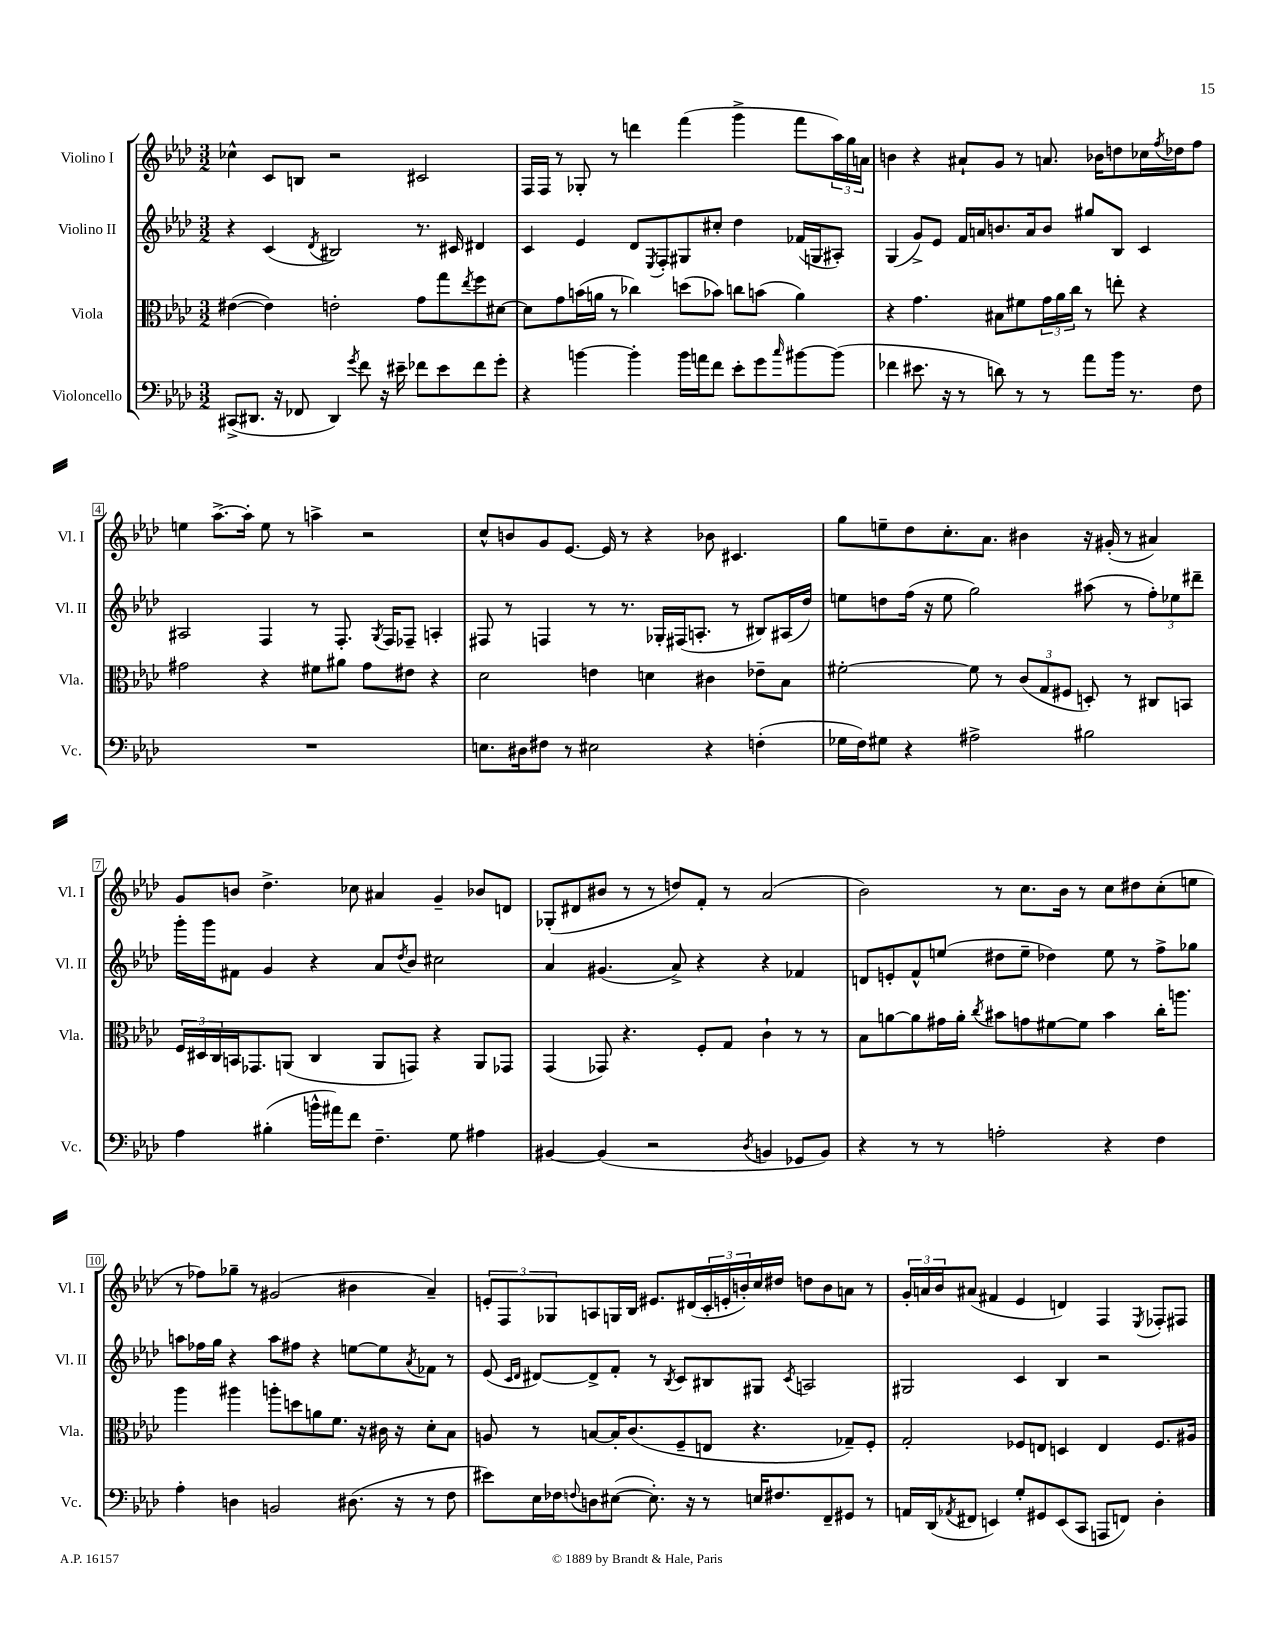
<<
\new StaffGroup <<
\new Staff = "s0" \with { instrumentName = "Violino I" shortInstrumentName = "Vl. I" } {
    \clef treble \key aes \major \numericTimeSignature \time 3/2
    ces''4-^ c'8 b8 r2 cis'2 |
    f16 f16 r8 ges8-. r8 d'''4 f'''4( g'''4-> f'''8 \tuplet 3/2 { aes''16) g''16 a'16 } |
    b'4 r4 ais'8-! g'8 r8 a'8. bes'16 d''8 ces''16 \acciaccatura { f''8 } des''16 f''8 |
    e''4 aes''8.~-> aes''16-. e''8 r8 a''4-> r2 |
    c''8-^ b'8 g'8 ees'8.~ ees'16 r8 r4 bes'8 cis'4. |
    g''8 e''8-- des''8 c''8.-. aes'8. bis'4 r16 gis'16-.( r8 ais'4) |
    g'8 b'8 des''4.-> ces''8 ais'4 g'4-- bes'8 d'8 |
    ges8-.( dis'8 bis'8 r8 r8 d''8) f'8-. r8 aes'2( |
    bes'2) r8 c''8. bes'16 r8 c''8 dis''8 c''8-.( e''8 |
    r8 fes''8) ges''8-- r8 gis'2( bis'4 aes'4--) |
    \tuplet 3/2 { e'8-. f8 ges8 } a8 g16 bes16 eis'8. dis'16( \tuplet 3/2 { c'16-. e'16-. b'16-.) } c''16 dis''16 d''8 b'8 a'8 r8 |
    \tuplet 3/2 { g'16-. a'16 bes'16 } ais'8( fis'4 ees'4 d'4) f4 \acciaccatura { ees8 } fes8-. fis8 \bar "|." |
}
\new Staff = "s1" \with { instrumentName = "Violino II" shortInstrumentName = "Vl. II" } {
    \clef treble \key aes \major \numericTimeSignature \time 3/2
    r4 c'4( \acciaccatura { des'8 } bis2) r8. cis'16 dis'4 |
    c'4 ees'4 des'8 \acciaccatura { ees8 } f8-. gis8 cis''8-. des''4 fes'16( g16 ais8-.) |
    g4( g'8->) ees'8 f'16 a'16 b'8. a'16 b'8 gis''8 bes8 c'4 |
    ais2 f4 r8 f8.-. \acciaccatura { g8 } f16 fes8-- a4-. |
    fis8 r8 f4 r8 r8. ges16-. fis16( a8.-. r8 bis8) ais16( des''16) |
    e''8 d''8 f''16( r16 e''8 g''2) ais''8( r8 \tuplet 3/2 { f''8-.) ees''8 dis'''8-- } |
    g'''16-. g'''16 fis'8 g'4 r4 aes'8 \acciaccatura { des''8 } bes'8 cis''2 |
    aes'4 gis'4.( aes'8->) r4 r4 fes'4 |
    d'8 e'8-. f'8-^ e''8( dis''8 e''8-- des''4) e''8 r8 f''8-> ges''8 |
    a''8 fes''16 g''16 r4 a''8 fis''8 r4 e''8~ e''8 \acciaccatura { aes'8 } fes'8 r8 |
    ees'8( \grace { c'16 des'16 } dis'8~) dis'8-> f'8-. r8 \acciaccatura { bes8 } c'8 bis8 gis8 \acciaccatura { c'8 } a2 |
    gis2 c'4 bes4 r2 \bar "|." |
}
\new Staff = "s2" \with { instrumentName = "Viola" shortInstrumentName = "Vla." } {
    \clef alto \key aes \major \numericTimeSignature \time 3/2
    eis'4~( eis'4) e'2-. g'8 g''8 \acciaccatura { ees''8 } f''8 dis'8~ |
    dis'8 g'8 b'16( a'16 r8 ces''4) d''8( bes'8) c''8 b'8( a'4) |
    r4 g'4. bis8 fis'8 \tuplet 3/2 { g'16 aes'16 c''16 } r8 e''8-. r4 |
    gis'2 r4 fis'8 ais'8 gis'8 eis'8 r4 |
    des'2 e'4 d'4 cis'4 ees'8-- bes8 |
    fis'2~-. fis'8 r8 \tuplet 3/2 { c'8( g8 fis8 } d8-.) r8 cis8 b,8 |
    \tuplet 3/2 { f16 dis16 c16 } b,16 ges,8. a,8( c4 a,8 g,8) r4 a,8 ges,8 |
    g,4( ges,8) r4. f8-. g8 c'4-! r8 r8 |
    bes8 a'8~ a'8 gis'16 a'16-. \acciaccatura { c''8 } bis'8 g'8 fis'8~ fis'8 bis'4 c''16-. a''8. |
    aes''4 ais''4 a''8-. d''8 a'8 f'8. r16 cis'16 r16 des'8-. bes8 |
    a8 r8 b8~ b16-. c'8.( f8-- e8 r4. ges8--) f8-. |
    g2-. fes8 e8 d4 e4 fes8. ais16 \bar "|." |
}
\new Staff = "s3" \with { instrumentName = "Violoncello" shortInstrumentName = "Vc." } {
    \clef bass \key aes \major \numericTimeSignature \time 3/2
    cis,8->( dis,8. r16 fes,8 dis,4) \acciaccatura { g'8 } f'8 r16 eis'16-- fes'8 eis'8 fes'8 g'8-. |
    r4 b'4~ b'4-. b'16 a'16 f'8 ees'8-. g'8 \grace { c''16 } bis'8~ bis'8( |
    fes'4 eis'8. r16 r8 d'8) r8 r8 aes'8 bes'16 r8. f8 |
    R1. |
    e8. dis16 fis8 r8 eis2 r4 f4-.( |
    ges16 f16) gis8 r4 ais2-> bis2 |
    aes4 bis4-.( b'16-^ ais'16) f'8 f4.-- g8 ais4 |
    bis,4~ bis,4( r2 \acciaccatura { des8 } b,4 ges,8 b,8) |
    r4 r8 r8 a2-. r4 f4 |
    aes4-. d4 b,2 dis8.( r16 r8 f8 |
    eis'8) ees16 fes16 \appoggiatura { f8 } d8 eis8~( eis8.-.) r16 r8 e16 fis8. f,8-- gis,8 r8 |
    a,16 des,16( \acciaccatura { aes,8 } fis,8 e,4) g8-. gis,8 e,8( c,8 a,,8 f,8) des4-. \bar "|." |
}
>>
>>
\layout { \context { \Score \override BarNumber.stencil = #(make-stencil-boxer 0.1 0.3 ly:text-interface::print) } }
